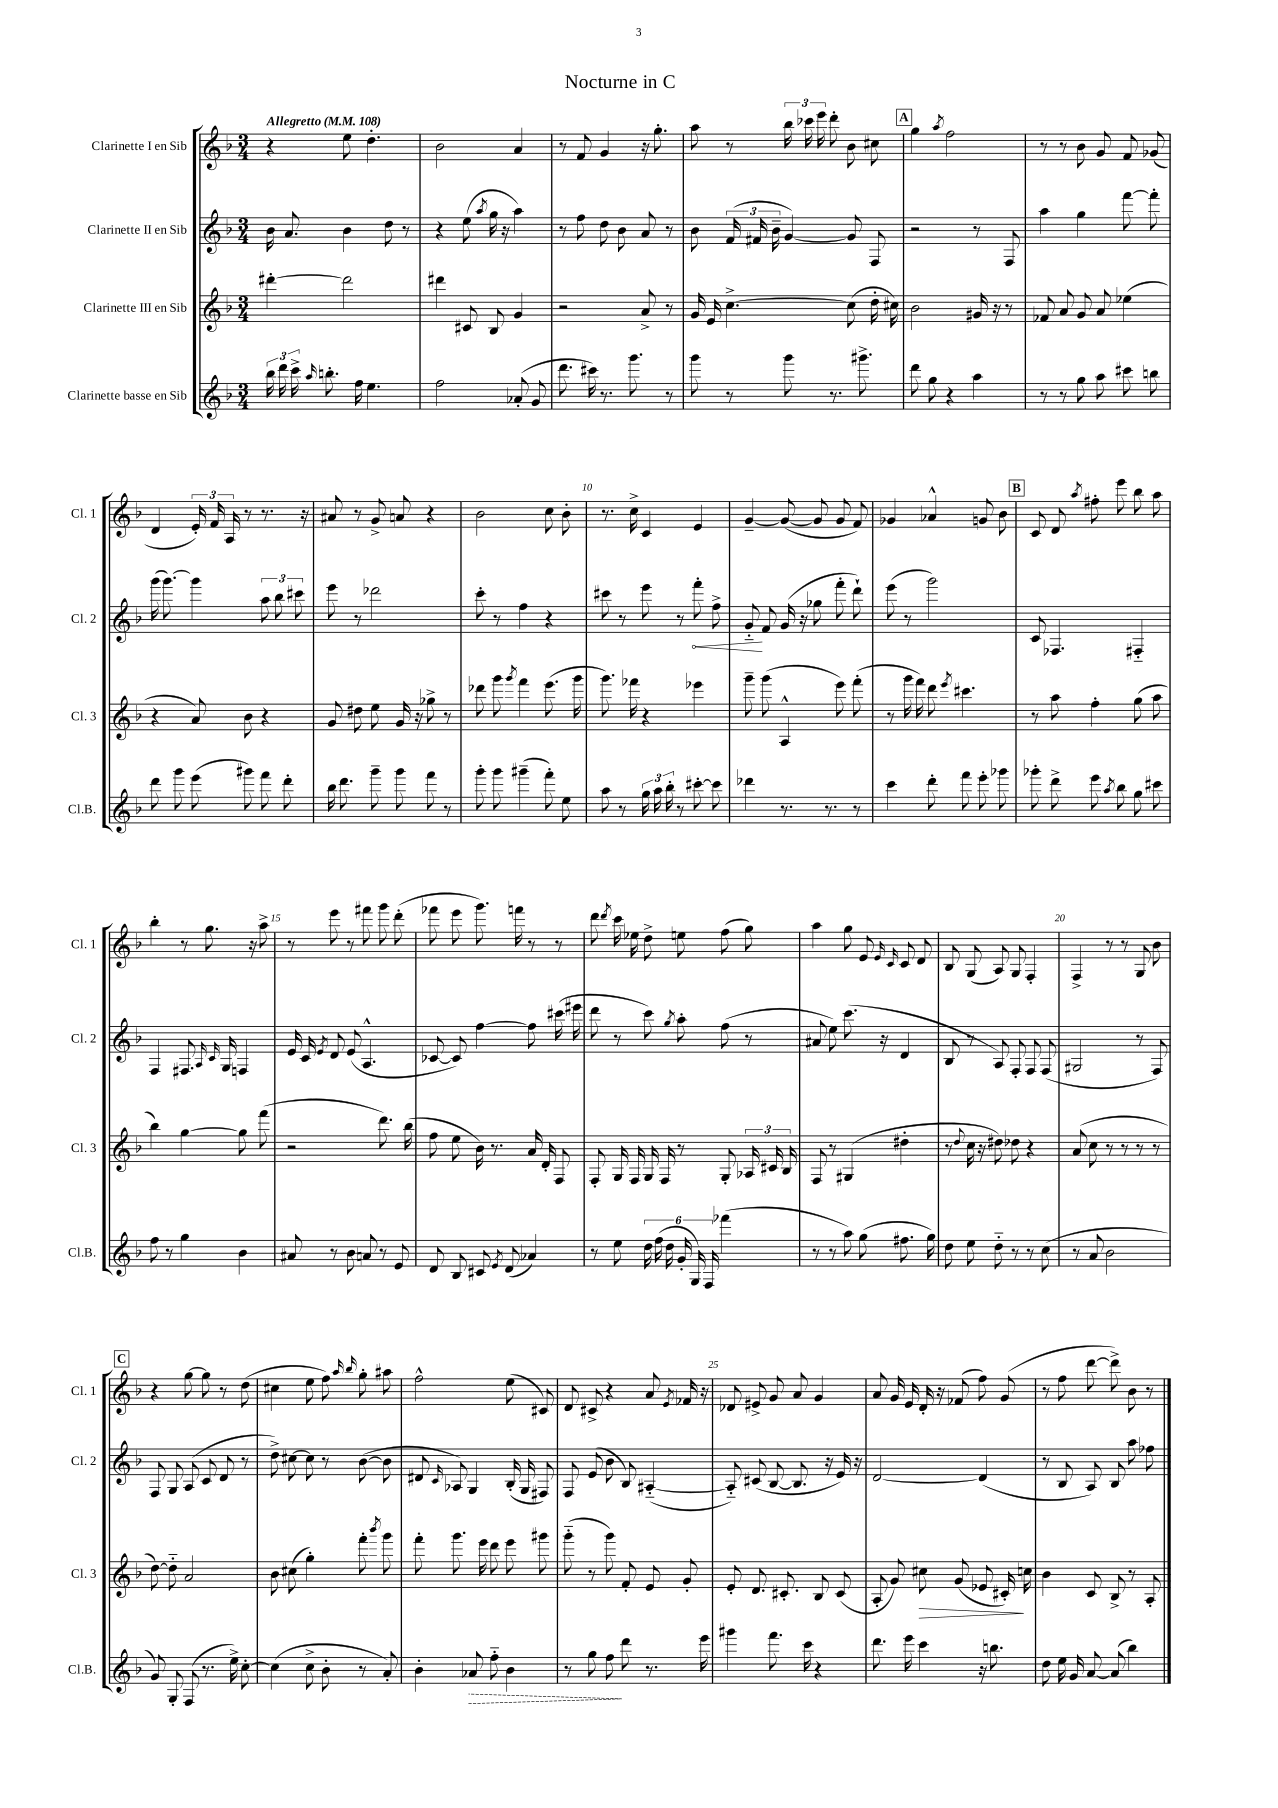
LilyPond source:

\header { title = "Nocturne in C" }
<<
\new StaffGroup <<
\new Staff = "s0" \with { instrumentName = "Clarinette I en Sib" shortInstrumentName = "Cl. 1" } {
    \clef treble \key f \major \numericTimeSignature \time 3/4 \tempo "Allegretto" 4 = 108
    \autoBeamOff r4 e''8 d''4.-. |
    bes'2 a'4 |
    r8 f'8 g'4 r16 g''8.-. |
    a''8 r8 \tuplet 3/2 { bes''16 ces'''16 e'''16 } d'''8-. bes'8 cis''8 |
    \mark \markup { \box "A" } g''4 \acciaccatura { a''8 } f''2 |
    r8 r8 bes'8 g'8 f'8 ges'8( |
    d'4 \tuplet 3/2 { e'16-.) f'16 a16 } r8 r8. r16 |
    ais'8 r8 g'8-> a'8 r4 |
    bes'2 c''8 bes'8-. |
    r8. c''16-> c'4 e'4 |
    g'4~-- g'8~( g'8 g'8 f'8) |
    ges'4 aes'4-^ g'8 bes'8 |
    \mark \markup { \box "B" } c'8 d'8 \acciaccatura { a''8 } fis''8-. e'''8 bes''8 a''8 |
    bes''4-. r8 g''8. r16 a''8-> |
    r8 e'''8 r8 fis'''8 g'''8 d'''8-.( |
    fes'''8 e'''8 g'''8.) f'''16 r8 r8 |
    d'''8 \acciaccatura { d'''8 } c'''16 ees''16 d''8-> e''8 f''8( g''8) |
    a''4 g''8 e'8 \grace { e'16 c'16 } c'8 d'8 |
    bes8 g8( a8) g8 f4-. |
    f4-> r8 r8 g8 bes'8 |
    \mark \markup { \box "C" } r4 g''8~ g''8 r8 d''8( |
    cis''4 e''8 f''8) \grace { a''16 bes''16 } g''8-. ais''8 |
    f''2-^ e''8( cis'8) |
    d'8 cis'8-> r4 a'8 \acciaccatura { e'8 } fes'16 r16 |
    des'8 eis'8-> g'8 a'8 g'4 |
    a'8 g'16 e'16 d'16-. r16 fes'8( f''8) g'8( |
    r8 f''8 d'''8~ d'''8->) bes'8 r8 \bar "|." |
}
\new Staff = "s1" \with { instrumentName = "Clarinette II en Sib" shortInstrumentName = "Cl. 2" } {
    \clef treble \key f \major \numericTimeSignature \time 3/4
    \autoBeamOff bes'16 a'8. bes'4 d''8 r8 |
    r4 e''8( \acciaccatura { a''8 } g''16 r16 a''4) |
    r8 f''8 d''8 bes'8 a'8 r8 |
    bes'8 \tuplet 3/2 { f'16( fis'16 bes'16-- } g'4~) g'8 f8 |
    \mark \markup { \box "A" } r2 r8 f8 |
    a''4 g''4 f'''8~ f'''8-. |
    g'''16( g'''8.~) g'''4 \tuplet 3/2 { a''8 bes''8 cis'''8 } |
    e'''8 r8 des'''2 |
    c'''8-. r8 f''4 r4 |
    cis'''8 r8 e'''8 r8 \once \override Hairpin.circled-tip = ##t f'''8-.\< f''8-> |
    g'8-_\! f'8 g'16( r16 ges''8 f'''8-. d'''8-!) |
    e'''8( r8 g'''2) |
    \mark \markup { \box "B" } c'8 fes4. fis4-_ |
    f4 fis8. \grace { a16 c'16 } g16 f4 |
    e'16 c'16 \acciaccatura { e'8 } d'8 e'8( a4.-^ |
    ces'8~ ces'8) f''4~ f''8 cis'''16( eis'''16 |
    d'''8 r8 c'''8) \acciaccatura { g''8 } a''8-. f''8( r8 |
    ais'8 e''8) c'''8.( r16 d'4 |
    bes8 r8 a8) f8-. f8 f8( |
    gis2 r8 f8) |
    \mark \markup { \box "C" } f8 g8 a8( c'8 d'8 r8 |
    d''8->) cis''8~ cis''8 r8 bes'8~( bes'8 |
    dis'8 \grace { c'16 } aes8) g4 bes16-.( g16 fis8) |
    f8 e'8( bes'8 bes8) ais4~-_( |
    ais8-_) cis'8( bes8~ bes8. r16 e'16) r16 |
    d'2~ d'4( |
    r8 bes8 a8) bes8 a''8 fes''8 \bar "|." |
}
\new Staff = "s2" \with { instrumentName = "Clarinette III en Sib" shortInstrumentName = "Cl. 3" } {
    \clef treble \key f \major \numericTimeSignature \time 3/4
    \autoBeamOff dis'''4~-. dis'''2 |
    dis'''4 cis'8 bes8 g'4 |
    r2 a'8-> r8 |
    g'16 e'16 c''4.~-> c''8( d''16-. cis''16) |
    \mark \markup { \box "A" } bes'2 gis'16 r16 r8 |
    fes'8 a'8 g'8 a'8 ees''4( |
    r4 a'8) bes'8 r4 |
    g'8 dis''8 e''8 g'16 r16 ges''8-> r8 |
    des'''8 g'''8 \acciaccatura { g'''8 } f'''4 e'''8.( g'''16 |
    g'''8.) fes'''16 r4 ees'''4 |
    g'''8-- g'''8( a4-^ e'''8) f'''8-.( |
    r8 g'''16 f'''16) d'''8 \acciaccatura { e'''8 } cis'''4. |
    \mark \markup { \box "B" } r8 a''8 f''4-. g''8( a''8 |
    bes''4) g''4~ g''8 f'''8( |
    r2 d'''8.) bes''16( |
    f''8 e''8 bes'16) r8. a'16 d'16-. f8 |
    f8-. g16 f16 g16 f16 r8 g8-. \tuplet 3/2 { aes16 cis'16 bes16 } |
    f8 r8 gis4( dis''4-. |
    r8 \appoggiatura { d''8 } c''16 r16 dis''8) des''8 r4 |
    a'8( c''8 r8 r8 r8 r8 |
    \mark \markup { \box "C" } d''8~) d''8-_ a'2 |
    bes'8 cis''8( g''4-.) f'''8-. \acciaccatura { bes'''8 } g'''8 |
    f'''8-. g'''8. e'''16 d'''8 e'''8 gis'''8 |
    g'''8-_( r8 g'''8) f'8-. e'8 g'8-. |
    e'8-. d'8. cis'8.-. bes8 cis'8( |
    a8-. g'8) cis''8\> g'8( ees'8 cis'16-.\!) c''16 |
    bes'4 c'8 bes8-> r8 a8-. \bar "|." |
}
\new Staff = "s3" \with { instrumentName = "Clarinette basse en Sib" shortInstrumentName = "Cl.B." } {
    \clef treble \key f \major \numericTimeSignature \time 3/4
    \autoBeamOff \tuplet 3/2 { bes''16 d'''16 c'''16-> } \grace { a''16 } b''8.-. f''16 e''4. |
    f''2 aes'8-.( g'8 |
    d'''8. cis'''16) r8. g'''8. r8 |
    g'''8 r8 g'''8 r8. gis'''8.-> |
    \mark \markup { \box "A" } d'''8 g''8 r4 a''4 |
    r8 r8 g''8 a''8 cis'''8 b''8 |
    d'''8 g'''8 e'''8( gis'''8) f'''8 d'''8-. |
    bes''16 d'''8. g'''8-- g'''8 f'''8 r8 |
    g'''8-. g'''8 gis'''4--( f'''8-.) e''8 |
    a''8 r8 \tuplet 3/2 { g''16 a''16 bes''16-. } r8 cis'''8~-. cis'''8 |
    des'''4 r8. r8. r8 |
    c'''4 d'''8-. f'''8 e'''8-. ges'''8 |
    \mark \markup { \box "B" } ges'''8-. d'''8-> e'''8 \acciaccatura { a''8 } bes''8 g''8 cis'''8 |
    f''8 r8 g''4 bes'4 |
    ais'8 r8 bes'8 a'8 r8 e'8 |
    d'8 bes8 cis'8 \acciaccatura { e'8 } d'8( aes'4) |
    r8 e''8 \tuplet 6/4 { d''16 f''16( d''16 g'16-. g16) f16 } fes'''4( |
    r8 r8 a''8) g''8( fis''8. g''16) |
    d''8 e''8 d''8-_ r8 r8 c''8( |
    r8 a'8 bes'2 |
    \mark \markup { \box "C" } g'8) g8-. f8( r8. e''16->) c''8~-. |
    c''4( c''8-> bes'8-. r8 a'8-.) |
    bes'4-. \once \override Hairpin.style = #'dashed-line aes'8\> f''8-_ bes'4 |
    r8 g''8 f''8\! d'''8 r8. e'''16 |
    gis'''4 f'''8. c'''16 r4 |
    d'''8. e'''16 c'''4 r16 b''8. |
    d''8 e''16 g'16 a'8~ a'8( bes''4) \bar "|." |
}
>>
>>
\layout { \context { \Score \override BarNumber.break-visibility = ##(#f #t #t) barNumberVisibility = #(every-nth-bar-number-visible 5) } }
